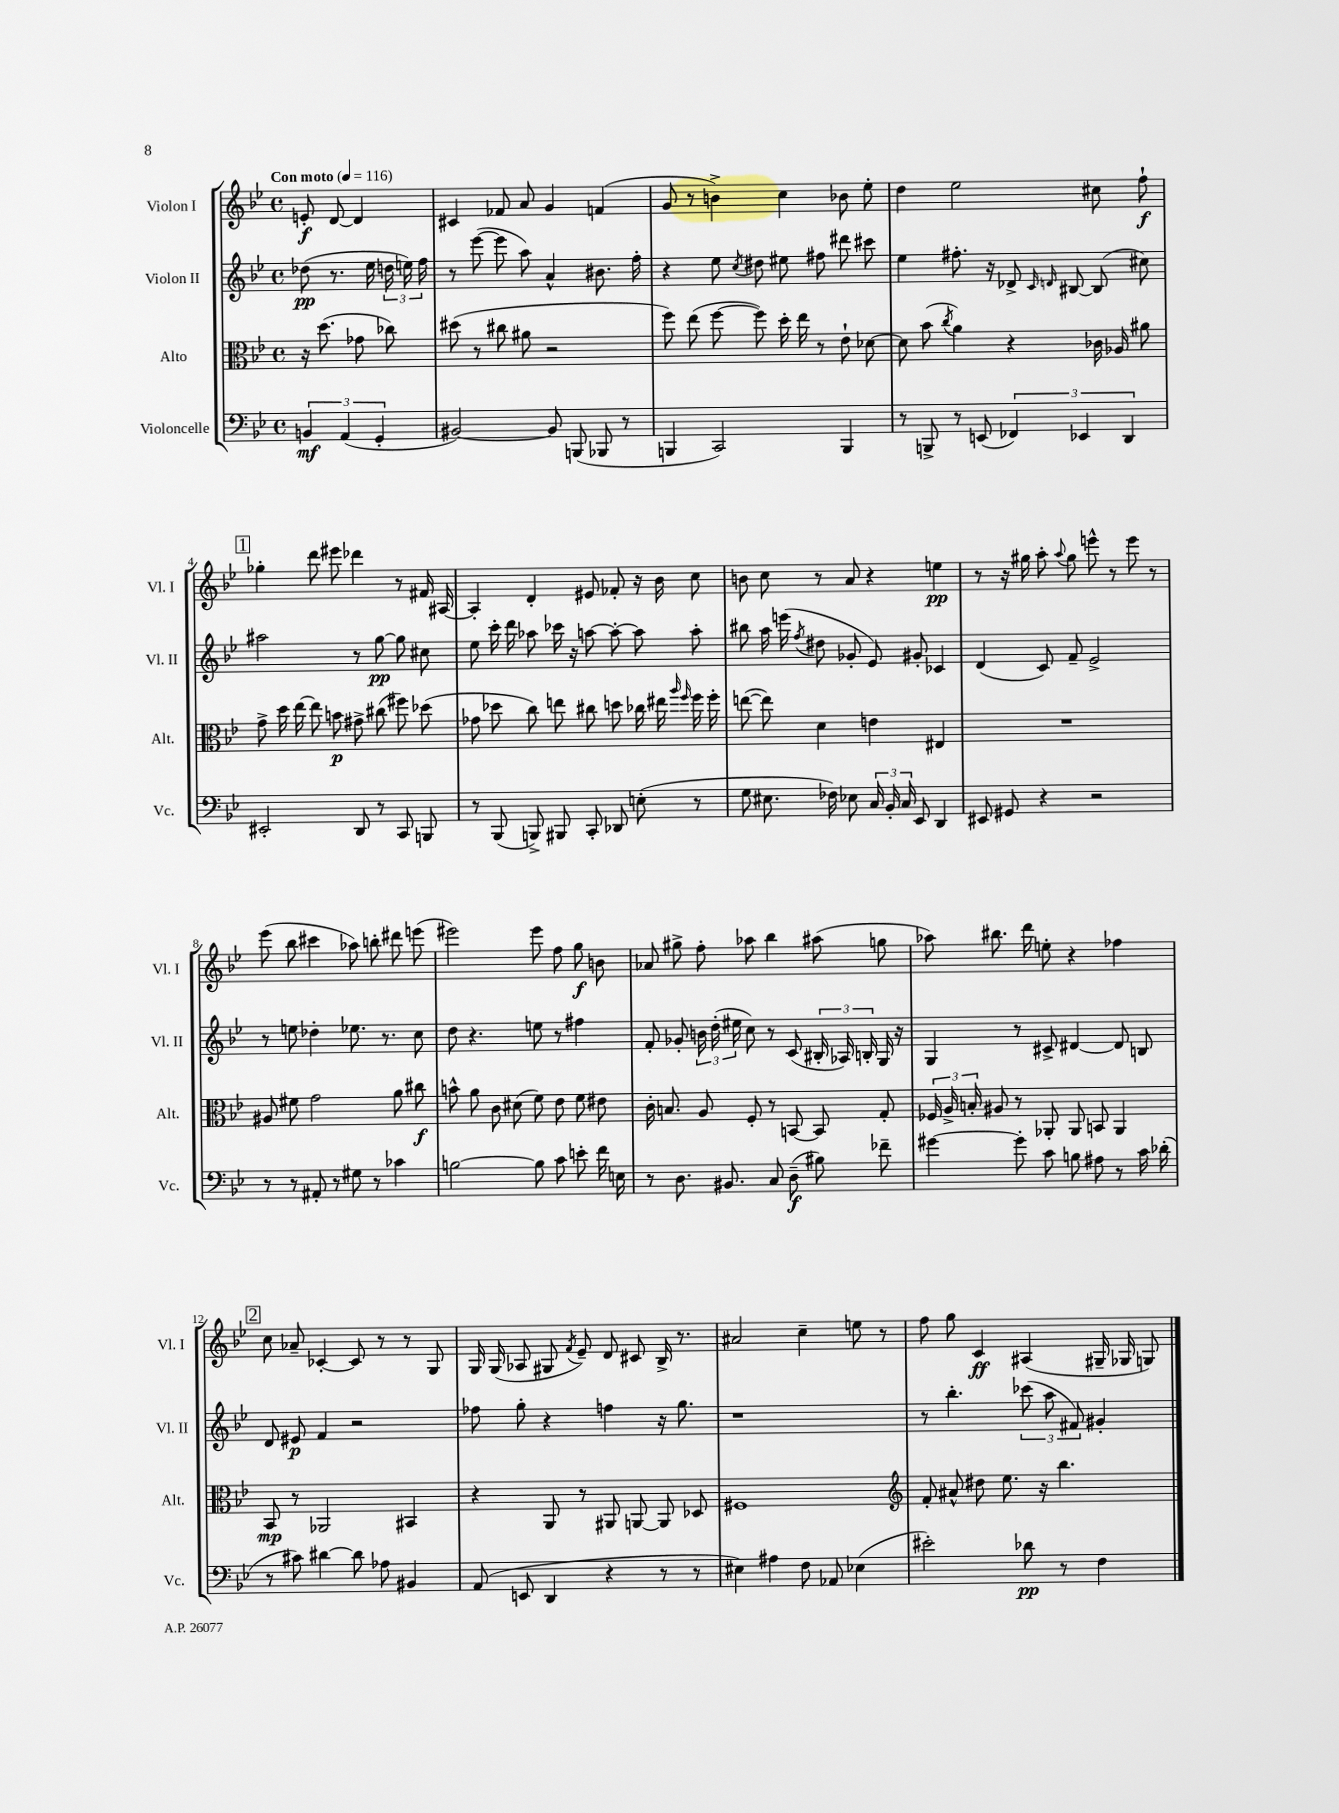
<<
\new StaffGroup <<
\new Staff = "s0" \with { instrumentName = "Violon I" shortInstrumentName = "Vl. I" } {
    \clef treble \key bes \major \defaultTimeSignature \time 4/4 \partial 2 \tempo "Con moto" 4 = 116
    \autoBeamOff e'8-.\f d'8~ d'4 |
    cis'4 fes'8 a'8 g'4 f'4( |
    g'8 r8 b'4->) c''4 bes'8 ees''8-. |
    d''4 ees''2 cis''8 f''8-!\f |
    \mark \markup { \box "1" } ges''4-. d'''8 eis'''8 des'''4 r8 fis'16 ais16~ |
    ais4-. d'4-. eis'8 fes'8-. r16 bes'16 c''8 |
    b'8 c''8 r8 a'8 r4 e''4\pp |
    r8 r16 gis''16 a''8-. \appoggiatura { a''8 } gis''8 e'''8-^ r8 e'''8 r8 |
    ees'''8( bes''8 cis'''4 aes''8) b''8-. dis'''8 e'''8( |
    eis'''2) eis'''8 f''8 g''8\f b'8 |
    aes'8 gis''8-> f''8-. aes''8 bes''4 ais''8( g''8 |
    aes''8) bis''8. d'''16 e''8-. r4 fes''4 |
    \mark \markup { \box "2" } c''8 aes'8-- ces'4~-. ces'8 r8 r8 g8 |
    g16 g16( aes8 gis8 \acciaccatura { f'8 } ees'8--) d'8 cis'8 bes16-> r8. |
    ais'2 c''4-- e''8 r8 |
    f''8 g''8 c'4\ff ais4( gis16-- ges16 g8) \bar "|." |
}
\new Staff = "s1" \with { instrumentName = "Violon II" shortInstrumentName = "Vl. II" } {
    \clef treble \key bes \major \defaultTimeSignature \time 4/4 \partial 2
    \autoBeamOff des''8\pp( r8. ees''16 \tuplet 3/2 { d''16 e''16) f''16 } |
    r8 ees'''8~( ees'''8 a''8) a'4-^ bis'8. f''16-. |
    r4 ees''8 \acciaccatura { c''8 } dis''8 eis''8 fis''8 dis'''8 cis'''8 |
    ees''4 fis''8.-. r16 des'8-> \grace { c'16 d'16 } bis8~ bis8( cis''8) |
    \mark \markup { \box "1" } ais''2 r8 g''8~\pp g''8 cis''8 |
    ees''8 c'''16-. d'''16 aes''8 ces'''16 r16 a''8~ a''8~-. a''8 a''8-. |
    bis''8 a''16 e'''16( \acciaccatura { f''8 } dis''8 ges'8-. ees'8) gis'8-. ces'4 |
    d'4( c'8) f'8-- ees'2-> |
    r8 e''8 des''4-. ees''8. r8. c''8 |
    d''8 r4. e''8 r8 fis''4 |
    f'8-. ges'8-. \tuplet 3/2 { b'16 d''16-.( eis''16 } c''8) r8 c'8( \tuplet 3/2 { bis16-. aes16) b16-. } g16 r16 |
    g4 r8 cis'8-> dis'4~ dis'8 b8 |
    \mark \markup { \box "2" } d'8 eis'8\p f'4 r2 |
    fes''8 g''8-. r4 f''4 r16 g''8. |
    r1 |
    r8 bes''4.-. \tuplet 3/2 { ces'''8( a''8 fis'8) } gis'4-. \bar "|." |
}
\new Staff = "s2" \with { instrumentName = "Alto" shortInstrumentName = "Alt." } {
    \clef alto \key bes \major \defaultTimeSignature \time 4/4 \partial 2
    \autoBeamOff r16 d''8.( ges'8 ces''8) |
    dis''8( r8 cis''8 ais'8 r2 |
    f''8) ees''8( f''8~ f''8) d''16-. ees''16 r8 ees'8-! des'8~ |
    des'8 bes'8( \acciaccatura { c''8 } a'4) r4 ces'16 aes16 ais'8 |
    \mark \markup { \box "1" } g'8-> d''16 ees''16~ ees''8 b'8\p gis'8-> cis''8( fis''8) des''8( |
    ges'8 des''8 c''8) e''8 cis''8 d''8 ces''16 eis''16 \grace { a''16 f''16 } f''16 f''16-. |
    e''8~( e''8) d'4 e'4 eis4 |
    R1 |
    ais8 fis'8 g'2 a'8 cis''8\f |
    b'8-^ a'8 c'8 dis'8( f'8) ees'8 f'8 eis'8 |
    c'16-. b8. a8 f8-. r8 b,8~ b,8 g8-. |
    \tuplet 3/2 { fes16 a16-> b16-. } ais8 r8 aes,8-. aes,8 b,8 aes,4 |
    \mark \markup { \box "2" } bes,8\mp r8 aes,2 bis,4 |
    r4 a,8 r8 ais,8 a,8~ a,8 des8 |
    fis1 |
    \clef treble f'8-. ais'8-^ dis''8 ees''8. r16 bes''4. \bar "|." |
}
\new Staff = "s3" \with { instrumentName = "Violoncelle" shortInstrumentName = "Vc." } {
    \clef bass \key bes \major \defaultTimeSignature \time 4/4 \partial 2
    \autoBeamOff \tuplet 3/2 { b,4\mf a,4( g,4-. } |
    bis,2~) bis,8 b,,8( bes,,8 r8 |
    b,,4 c,2) b,,4 |
    r8 b,,8-> r8 e,8( \tuplet 3/2 { fes,4) ees,4 d,4 } |
    \mark \markup { \box "1" } eis,2-. d,8 r8 c,8 b,,8 |
    r8 bes,,8( b,,8->) bis,,8 c,8-. des,8 e8-.( r8 |
    g8 eis8. fes16) ees8 \tuplet 3/2 { c16 bes,16-. c16 } ees,8 d,4 |
    eis,8 gis,8 r4 r2 |
    r8 r8 ais,8-. r8 gis8 r8 ces'4 |
    b2~ b8 c'8 e'8-. f'16 e16 |
    r8 d8. bis,8. c8 d8--\f( bis8) fes'8-- |
    gis'4~ gis'8-. c'8 b8 ais8 r8 c'16 des'16-.( |
    \mark \markup { \box "2" } r8 cis'8) dis'4~ dis'8 aes8 bis,4 |
    a,8( e,8 d,4 r4 r8 r8 |
    eis4) ais4 f8 aes,8 ees4( |
    eis'2-.) des'8\pp r8 f4 \bar "|." |
}
>>
>>
